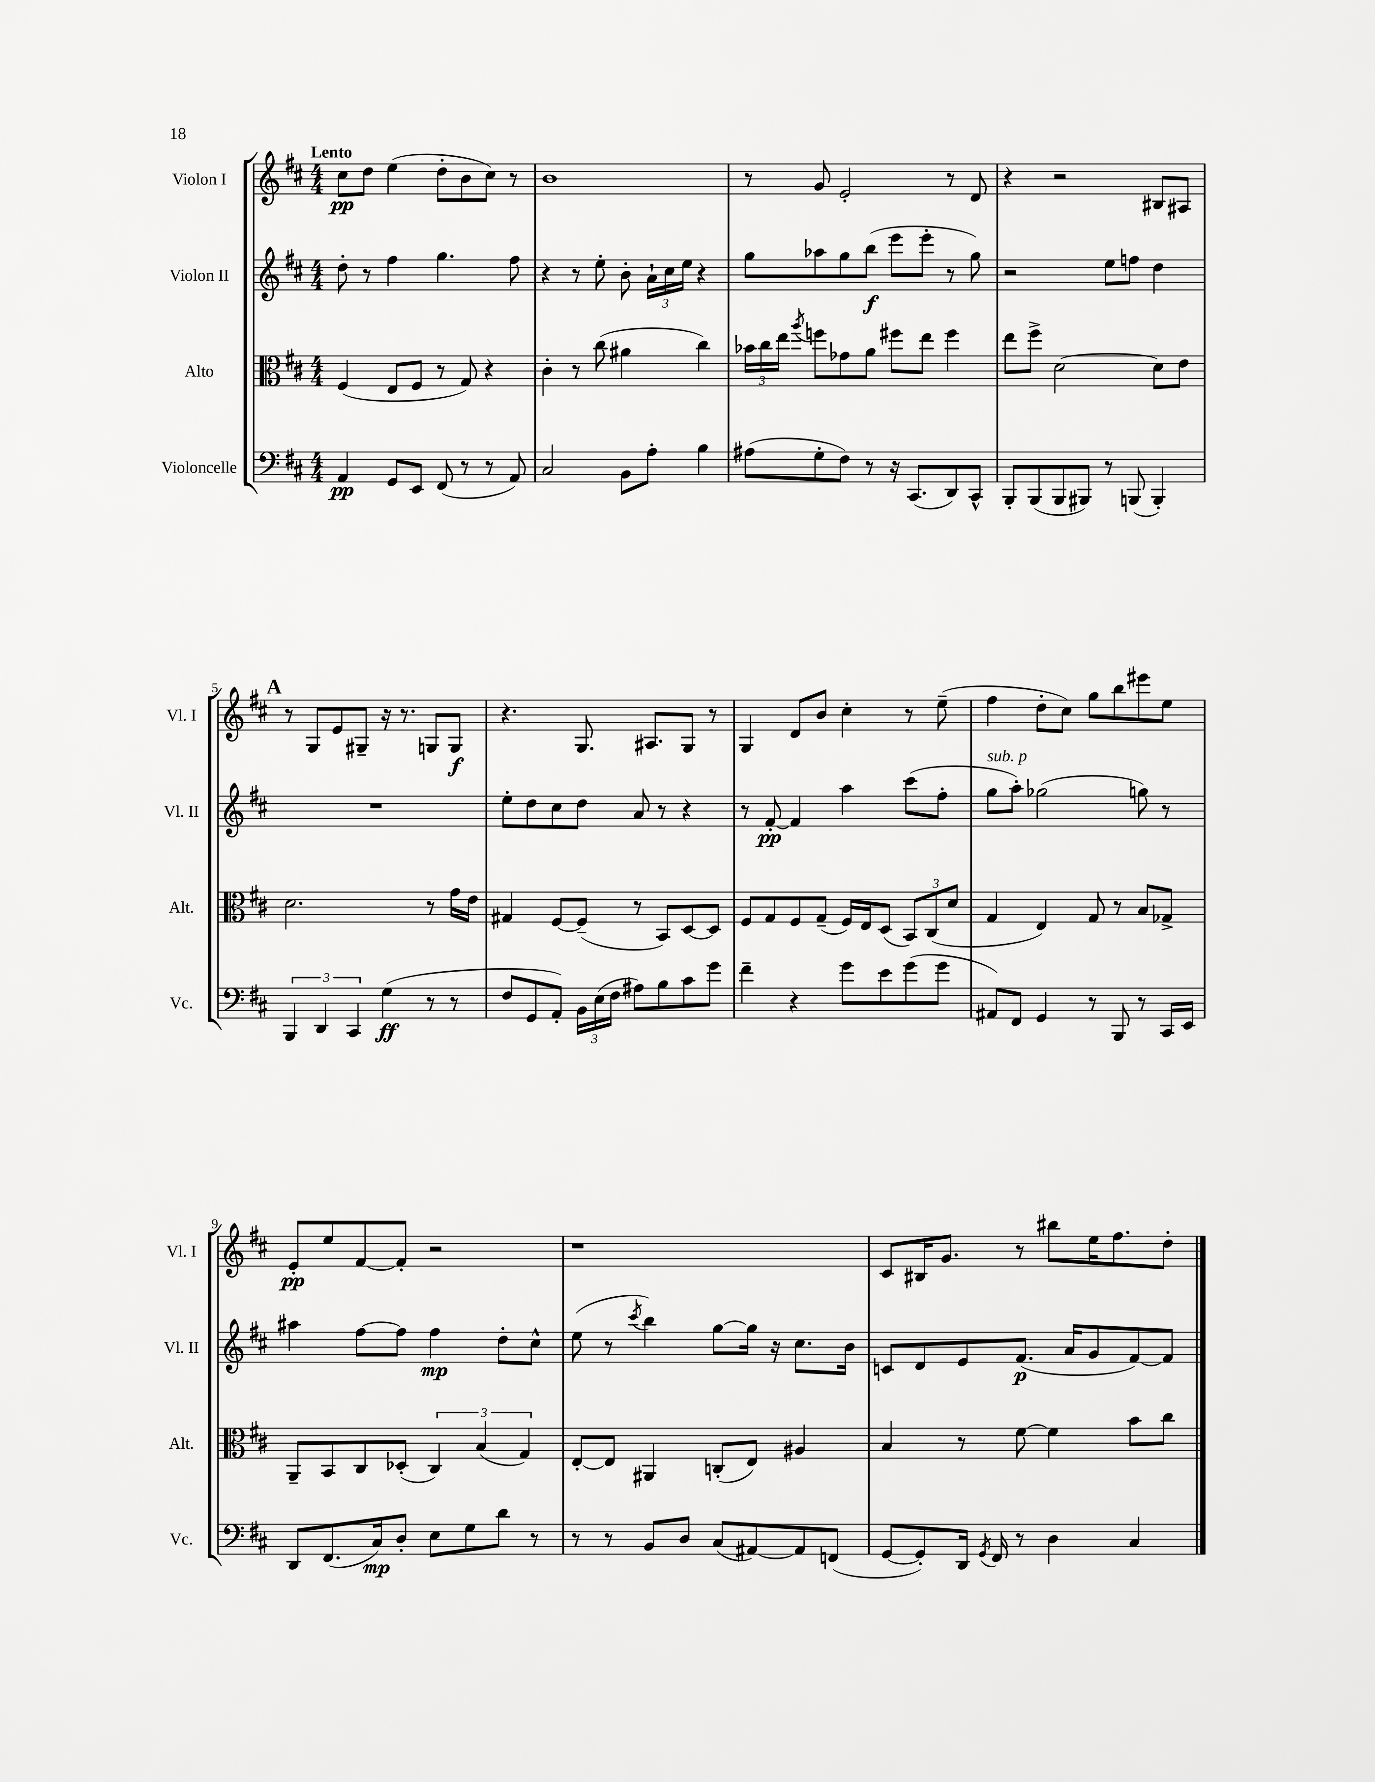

**kern	**kern	**kern	**kern
*staff4	*staff3	*staff2	*staff1
*clefF4	*clefC3	*clefG2	*clefG2
*k[f#c#]	*k[f#c#]	*k[f#c#]	*k[f#c#]
*M4/4	*M4/4	*M4/4	*M4/4
4AA/	(4F#/	8dd'\	8cc#\L
.	.	8r	8dd\J
8GG/L	8E/L	4ff#\	(4ee\
8EE/J	8F#/J	.	.
(8FF#/	8r	4.gg\	8dd'\L
8r	8G/)	.	8b\
8r	4r	.	8cc#\J)
8AA/)	.	8ff#\	8r
=	=	=	=
2C#/	4c#'\	4r	1b
.	8r	8r	.
.	(8cc#\	8ee'\	.
8BB\L	4a#\	8b'\	.
8A'\J	.	24a`\LL	.
.	.	24cc#\	.
.	.	24ee\JJ	.
4B\	4cc#\)	4r	.
=	=	=	=
(8A#\L	24b-\LL	8gg\L	8r
.	24cc#\	.	.
.	24ee\JJ	.	.
.	8qaa/	.	.
8G'\	8ff\L	8aa-\	8g/
8F#\J)	8g-\	8gg\	2e'/
8r	8a\J	(8bb\J	.
16r	8ff#\L	8eee\L	.
(8.CC#/L	.	.	.
.	8ee\J	8eee'\J	.
8DD/)	4ff#\	8r	8r
8CC#^^/J	.	8gg\)	8d/
=	=	=	=
8BBB'/L	8ee\L	2r	4r
(8BBB/	8ff#^\J	.	.
8BBB/	[2d\	.	2r
8BBB#/J)	.	.	.
8r	.	8ee\L	.
(8BBB/	.	8ff\J	.
4BBB'/)	8d\]L	4dd\	8B#/L
.	8e\J	.	8A#/J
=	=	=	=
6BBB/	2.d\	1r	8r
.	.	.	8G/L
6DD/	.	.	.
.	.	.	8e/
6CC#/	.	.	.
.	.	.	8G#~/J
(4G\	.	.	16r
.	.	.	8.r
8r	8r	.	8G/L
8r	16g\LL	.	8G/J
.	16e\JJ	.	.
=	=	=	=
8F#/L	4G#/	8ee'\L	4.r
8GG/	.	8dd\	.
8AA'/J)	[8F#/L	8cc#\	.
24BB\LL	(8F#~/]J	8dd\J	8.G/
(24E\	.	.	.
24F#\JJ	.	.	.
8A#\L)	8r	8a/	.
.	.	.	8.A#/L
8B\	8BB/L)	8r	.
8c#\	[8D/	4r	8G/J
8g\J	8D/]J	.	8r
=	=	=	=
4f#~\	8F#/L	8r	4G/
.	8G/	[8f#'/	.
4r	8F#/	4f#/]	8d/L
.	(8G~/J	.	8b/J
8g\L	16F#/LL)	4aa\	4cc#'\
.	16E/J	.	.
8e\	(8D/J	.	.
(8g\	12BB/L)	(8ccc#\L	8r
.	(12C#/	.	.
8g\J	.	8ff#'\J	(8ee~\
.	12d/J	.	.
=	=	=	=
8AA#/L)	4G/	8gg\L	4ff#\
8FF#/J	.	8aa'\J)	.
4GG/	4E/)	(2gg-\	8dd'\L
.	.	.	8cc#\J)
8r	8G/	.	8gg\L
8BBB/	8r	.	8bb\
8r	8B/L	8gg\)	8eee#\
16CC#/LL	8G-^/J	8r	8ee\J
16EE/JJ	.	.	.
=	=	=	=
8DD/L	8AA~/L	4aa#\	8e'/L
(8.FF#/	8BB/	.	8ee/
.	8C#/	[8ff#\L	[8f#/
16C#/k)	.	.	.
8D'/J	(8D-'/J	8ff#\]J	8f#'/]J
8E\L	6C#/)	4ff#\	2r
8G\	.	.	.
.	(6B/	.	.
8d\J	.	8dd'\L	.
.	6G/)	.	.
8r	.	8cc#^^\J	.
=	=	=	=
8r	[8E'/L	(8ee\	1r
8r	8E/]J	8r	.
.	.	8qccc#/	.
8BB/L	4AA#/	4bb\)	.
8D/J	.	.	.
(8C#/L	(8C'/L	[8gg\L	.
[8AA#/)	8E/J)	16gg\]Jk	.
.	.	16r	.
8AA#/]	4A#/	8.cc#\L	.
(8FF/J	.	.	.
.	.	16b\Jk	.
=	=	=	=
[8GG/L	4B/	8c/L	8c#/L
8GG'/])	.	8d/	16B#/K
.	.	.	8.g/J
16DD/Jk	8r	8e/	.
8qGG/	.	.	.
16FF#/	.	.	.
8r	[8f#\	(8.f#/J	8r
4D\	4f#\]	.	8bb#\L
.	.	16a/LK	.
.	.	8g/	16ee\K
.	.	.	8.ff#\
4C#/	8b\L	[8f#/)	.
.	8cc#\J	8f#/]J	8dd'\J
==	==	==	==
*-	*-	*-	*-
